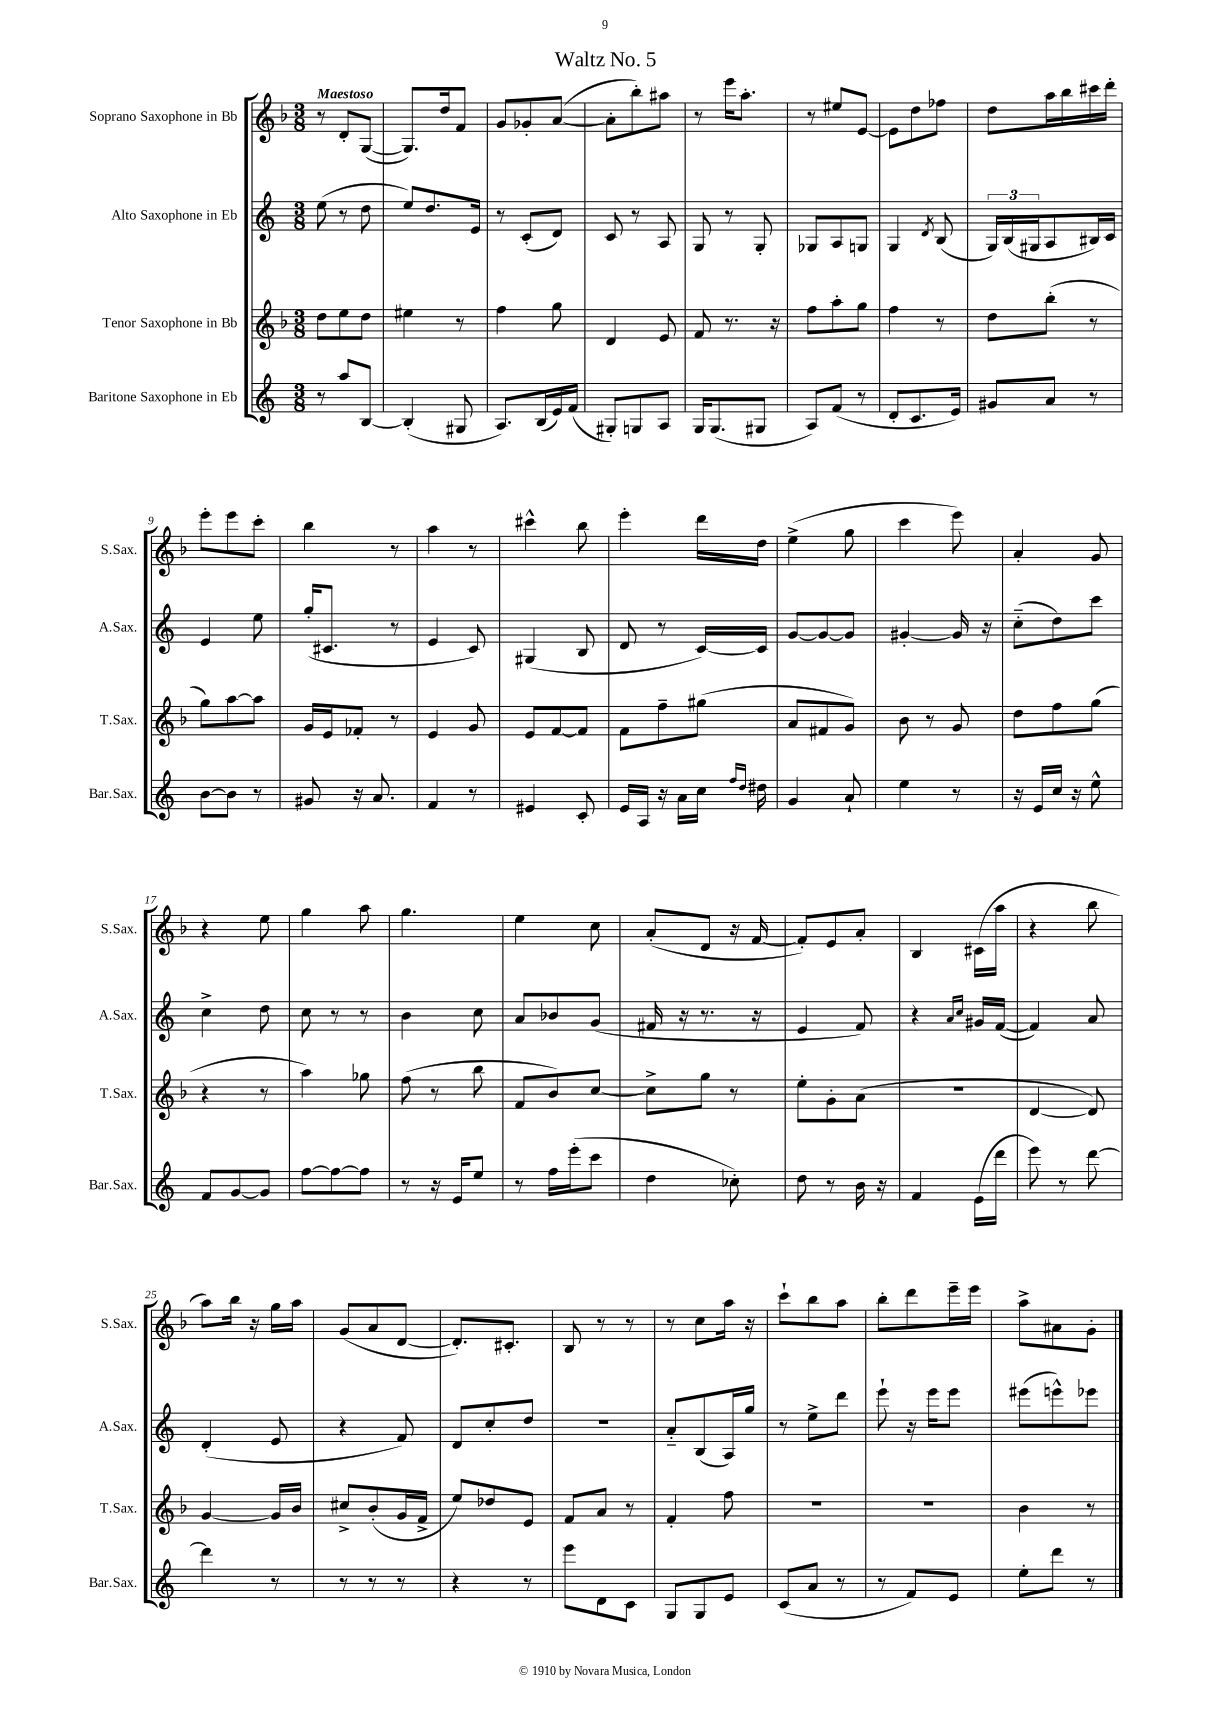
\header { title = "Waltz No. 5" }
<<
\new StaffGroup <<
\new Staff = "s0" \with { instrumentName = "Soprano Saxophone in Bb" shortInstrumentName = "S.Sax." } {
    \clef treble \key f \major \numericTimeSignature \time 3/8 \tempo "Maestoso"
    r8 d'8-. g8~( |
    g8.) d''16 f'8 |
    g'8 ges'8-. a'8~( |
    a'8-. bes''8-.) ais''8 |
    r8 e'''16 a''8.-. |
    r8 eis''8 e'8~ |
    e'8 d''8 fes''8 |
    d''8 a''16 bes''16 cis'''16 d'''16-. |
    e'''8-. e'''8 c'''8-. |
    bes''4 r8 |
    a''4 r8 |
    cis'''4-^ bes''8 |
    e'''4-. d'''16 d''16 |
    e''4->( g''8 |
    c'''4 e'''8) |
    a'4-. g'8 |
    r4 e''8 |
    g''4 a''8 |
    g''4. |
    e''4 c''8 |
    a'8-.( d'8 r16 f'16~ |
    f'8-.) e'8 a'8-. |
    bes4 cis'16( a''16 |
    r4 bes''8 |
    a''8) bes''16 r16 g''16 a''16 |
    g'8( a'8 d'8~ |
    d'8.-.) cis'8.-. |
    bes8 r8 r8 |
    r8 c''8 a''16 r16 |
    c'''8-! bes''8 a''8 |
    bes''8-. d'''8 e'''16-- e'''16 |
    a''8-> ais'8 g'8-. \bar "|." |
}
\new Staff = "s1" \with { instrumentName = "Alto Saxophone in Eb" shortInstrumentName = "A.Sax." } {
    \clef treble \key c \major \numericTimeSignature \time 3/8
    e''8( r8 d''8 |
    e''8) d''8. e'16 |
    r8 c'8-.( d'8) |
    c'8 r8 a8 |
    g8 r8 g8-. |
    ges8 a8 g8 |
    g4 \acciaccatura { d'8 } b8( |
    \tuplet 3/2 { g16) b16( gis16 } a8 bis16) c'16 |
    e'4 e''8 |
    g''16-.( cis'8. r8 |
    e'4 c'8) |
    gis4( b8 |
    d'8 r8 c'16~) c'16 |
    g'8~ g'8~ g'8 |
    gis'4~-. gis'16 r16 |
    c''8-_( d''8) c'''8 |
    c''4-> d''8 |
    c''8 r8 r8 |
    b'4 c''8 |
    a'8 bes'8 g'8( |
    fis'16 r16 r8. r16 |
    e'4 f'8) |
    r4 \grace { a'16 c''16 } gis'16 f'16~( |
    f'4) a'8 |
    d'4-.( e'8 |
    r4 f'8) |
    d'8 c''8-. d''8 |
    R4. |
    a'8-_ b8( a16) g''16 |
    r8 e''8-> d'''8 |
    e'''8-! r16 e'''16 e'''8 |
    eis'''8( e'''8-^) ees'''8 \bar "|." |
}
\new Staff = "s2" \with { instrumentName = "Tenor Saxophone in Bb" shortInstrumentName = "T.Sax." } {
    \clef treble \key f \major \numericTimeSignature \time 3/8
    d''8 e''8 d''8 |
    eis''4 r8 |
    f''4 g''8 |
    d'4 e'8 |
    f'8 r8. r16 |
    f''8 a''8-. g''8 |
    f''4 r8 |
    d''8 bes''8-.( r8 |
    g''8) a''8~ a''8 |
    g'16 e'16 fes'8-. r8 |
    e'4 g'8 |
    e'8 f'8~ f'8 |
    f'8 f''8-- gis''8( |
    a'8 fis'8 g'8) |
    bes'8 r8 g'8 |
    d''8 f''8 g''8( |
    r4 r8 |
    a''4) ges''8 |
    f''8( r8 bes''8 |
    f'8 bes'8) c''8~ |
    c''8-> g''8 r8 |
    e''8-. g'8-. a'8( |
    R4. |
    d'4~ d'8) |
    g'4~ g'16 bes'16 |
    cis''8-> bes'8-.( g'16 f'16-> |
    e''8) des''8 e'8 |
    f'8 a'8 r8 |
    f'4-. f''8 |
    R4. |
    R4. |
    bes'4 r8 \bar "|." |
}
\new Staff = "s3" \with { instrumentName = "Baritone Saxophone in Eb" shortInstrumentName = "Bar.Sax." } {
    \clef treble \key c \major \numericTimeSignature \time 3/8
    r8 a''8 b8~ |
    b4-.( gis8 |
    a8.) b16( e'16) f'16( |
    gis8-.) g8 a8 |
    g16 g8.( gis8 |
    a8) f'8( r8 |
    d'8-. c'8. e'16) |
    gis'8 a'8 r8 |
    b'8~ b'8 r8 |
    gis'8 r16 a'8. |
    f'4 r8 |
    eis'4 c'8-. |
    e'16 a16 r16 a'16 c''16 \grace { f''16 d''16 } dis''16 |
    g'4 a'8-! |
    e''4 r8 |
    r16 e'16 c''16 r16 e''8-^ |
    f'8 g'8~ g'8 |
    f''8~ f''8~ f''8 |
    r8 r16 e'16 e''8 |
    r8 f''16 e'''16-.( c'''8 |
    d''4 ces''8-.) |
    d''8 r8 b'16 r16 |
    f'4 e'16( d'''16 |
    e'''8) r8 d'''8~ |
    d'''4 r8 |
    r8 r8 r8 |
    r4 r8 |
    e'''8 d'8 c'8 |
    g8 g8 e'8 |
    c'8( a'8 r8 |
    r8 f'8) e'8 |
    e''8-. d'''8 r8 \bar "|." |
}
>>
>>
